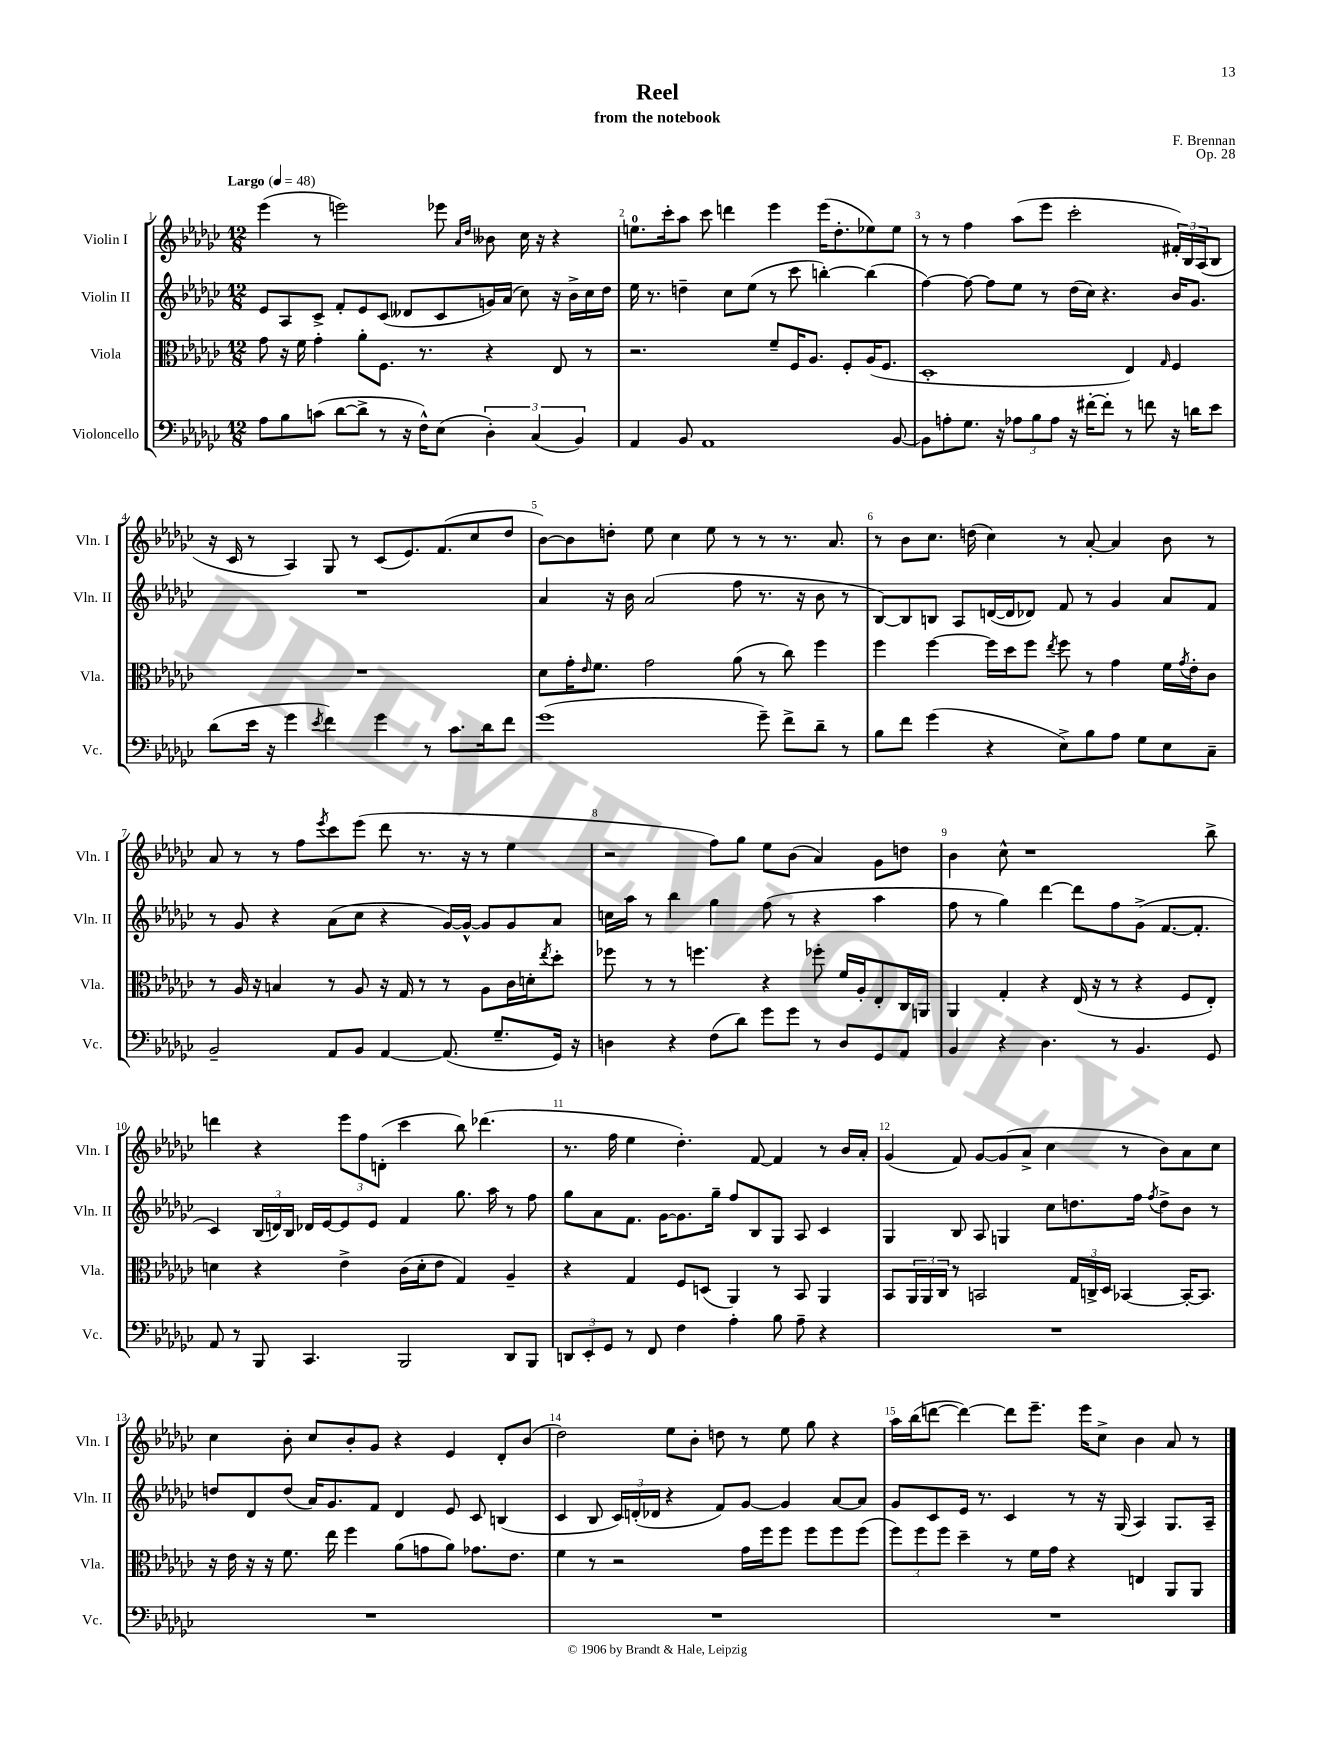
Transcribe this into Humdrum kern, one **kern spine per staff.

**kern	**kern	**kern	**kern
*part4	*part3	*part2	*part1
*staff4	*staff3	*staff2	*staff1
*I"Violoncello	*I"Viola	*I"Violin II	*I"Violin I
*I'Vc.	*I'Vla.	*I'Vln. II	*I'Vln. I
*clefF4	*clefC3	*clefG2	*clefG2
*k[b-e-a-d-g-c-]	*k[b-e-a-d-g-c-]	*k[b-e-a-d-g-c-]	*k[b-e-a-d-g-c-]
*M12/8	*M12/8	*M12/8	*M12/8
*MM48	*MM48	*MM48	*MM48
=1	=1	=1	=1
!	!	!	!LO:TX:a:B:t=Largo
8A-\L	8g-\	8e-/L	(4eee-\
8B-\	16r	8A-/	.
.	16f\	.	.
(8cn\J	4g-'\	8c-^/J	8r
[8d-\L	.	8f'/L	2eeen\)
8d-^\J]	8a-'\L	8e-/	.
8r	8.F\J	(8c-/J	.
16r	.	8d--X/L	.
16F^^\KL)	8.r	.	.
(8E-\J	.	8c-/	8eee-X\
.	.	.	16qqa-/LL
.	.	.	16qqdd-/JJ
6D-'\)	4r	16gn/L)	8b--X\
.	.	(16a-/JJ	.
.	.	8cc-\)	16cc-\
(6C-/	.	.	.
.	.	.	16r
.	8E-/	16r	4r
.	.	16b-^\LL	.
6BB-/)	.	.	.
.	8r	16cc-\	.
.	.	16dd-\JJ	.
=2	=2	=2	=2
4AA-/	2.r	16ee-\	8.een\L
.	.	8.r	.
.	.	.	16ccc-'\k
8BB-/	.	4ddn~\	8aa-\J
1AA-	.	.	8ccc-\
.	.	8cc-\L	4dddn\
.	.	(8ee-\J	.
.	8f~/L	8r	4eee-\
.	16F/K	8ccc-\	.
.	8.A-/J	.	.
.	.	[4bbn'\)	(16eee-\KL
.	.	.	8.dd-'\
.	8F'/L	.	.
.	(16A-/K	(4bb\]	8ee-X\)
.	8.F/J	.	.
[8BB-/	.	.	8ee-\J
=3	=3	=3	=3
8BB-\L]	1D-'	[4ff\)	8r
8An'\	.	.	8r
8.G-\J	.	8ff\_	4ff\
.	.	8ff\L]	.
16r	.	.	.
12A-X\L	.	8ee-\J	(8aa-\L
12B-\	.	.	.
.	.	8r	8eee-\J
12A-\J	.	.	.
16r	.	(16dd-\LL	2ccc-'\
[16f#X'\KL	.	16cc-\JJ)	.
8f#'\J]	.	4.r	.
8r	4E-/)	.	.
8fn\	.	.	.
.	16qqG-/	.	.
16r	4F/	16b-/KL	24f#X'/LL)
.	.	.	24B-/
16dn\KL	.	8.g-/J	.
.	.	.	(24A-/J
8e-\J	.	.	8B-/J
!!LO:LB:g=z
=4	=4	=4	=4
(8d-\L	1.r	1.r	16r
.	.	.	16c-/
16e-\Jk	.	.	8r
16r	.	.	.
4g-\	.	.	4A-/)
8qe-/	.	.	.
4f\)	.	.	8G-/
.	.	.	8r
4g-\	.	.	(8c-/L
.	.	.	8.e-/)
8r	.	.	.
.	.	.	(8.f/
8.c-\L	.	.	.
.	.	.	8cc-/
16d-\k	.	.	.
8f\J	.	.	8dd-/J
=5	=5	=5	=5
(1g-	8d-\L	4a-/	[8b-\L)
.	16g-'\K	.	8b-\]
.	16qqe-/	.	.
.	8.f\J	.	.
.	.	16r	8ddn'\J
.	.	16b-\	.
.	2g-\	(2a-/	8ee-\
.	.	.	4cc-\
.	.	.	8ee-\
.	(8a-\	8ff\	8r
8g-~\)	8r	8.r	8r
8f^\L	8cc-\)	.	8.r
.	.	16r	.
8d-~\J	4ff\	8b-\	.
.	.	.	8.a-/
8r	.	8r	.
=6	=6	=6	=6
8B-\L	4ff\	[8B-/L)	8r
8f\J	.	8B-/]	8b-\L
(4g-\	[4ff\	8Bn/J	8.cc-\J
.	.	8A-/L	.
.	.	.	(16ddn\
4r	16ff\LL]	([16dn/L	4cc-\)
.	16dd-\J	16d/J]	.
.	8ff\J	8d-X/J)	.
.	8qee-/	.	.
8E-^\L)	8ff\	8f/	8r
8B-\	8r	8r	[8a-'/
8A-\J	4g-\	4g-/	4a-/]
8G-\L	.	.	.
8E-\	16f\LL	8a-/L	8b-\
.	8qg-/	.	.
.	16e-'\J	.	.
8C-~\J	8c-\J	8f/J	8r
!!LO:LB:g=z
=7	=7	=7	=7
2BB-~/	8r	8r	8a-/
.	16A-/	8g-/	8r
.	16r	.	.
.	4Bn/	4r	8r
.	.	.	8ff\L
.	.	.	8qeee-/
8AA-/L	8r	(8a-\L	8ccc-\
8BB-/J	8A-/	8cc-\J	(8eee-\J
[4AA-/	16r	4r	8ddd-\
.	16G-/	.	.
.	8r	.	8.r
(8.AA-/]	8r	[16g-/LL)	.
.	.	16g-^^/JJ_	16r
.	8A-\L	8g-/L]	8r
8.G-~/L	.	.	.
.	16c-\L	8g-/	4ee-\
.	16dn'\J	.	.
.	8qee-/	.	.
16GG-/Jk)	8dd-'\J	8a-/J	.
16r	.	.	.
=8	=8	=8	=8
4Dn\	8ff-X\	16ccn\LL	2r
.	.	16aa-\JJ	.
.	8r	8r	.
4r	8r	4bb-\	.
.	4.ffn\	.	.
(8F\L	.	4gg-\	8ff\L)
8d-\J)	.	.	8gg-\J
8g-\L	4r	(8ff\	8ee-\L
8g-\J	.	8r	(8b-\J
8r	8ff-X'\	4r	4a-/)
8D/L	16f/LL	.	.
.	16A-'/J	.	.
8GG-/	8E-'/	4aa-\	8g-\L
8AA-/J	16C-/L	.	8ddn\J
.	16AAn/JJ	.	.
=9	=9	=9	=9
4BB-/	4AA-/	8ff\	4b-\
.	.	8r	.
4r	4G-'/	4gg-\)	8cc-^^\
.	.	.	1r
4.D-\	4r	[4ddd-\	.
.	(16E-/	8ddd-\L]	.
.	16r	.	.
8r	8r	8ff\	.
4.BB-/	4r	(8g-^\J	.
.	.	[8.f/L	.
.	8F/L	.	.
.	.	8.f'/J]	.
8GG-/	8E-'/J)	.	8bb-^\
!!LO:LB:g=z
=10	=10	=10	=10
8AA-/	4dn\	4c-/)	4dddn\
8r	.	.	.
8BBB-/	4r	(24B-/LL	4r
.	.	24dn/)	.
.	.	24B-/JJ	.
4.CC-/	.	16d-X/LL	.
.	.	[16e-/J	.
.	4e-^\	8e-/]	12eee-\L
.	.	.	12ff\
.	.	8e-/J	.
.	.	.	(12dn'\J
2BBB-/	(16c-\LL	4f/	4ccc-\
.	16d'\J	.	.
.	8e-\J	.	.
.	4G-/)	8.gg-\	8bb-\)
.	.	.	(4.ddd-X\
.	.	16aa-\	.
8DD-/L	4A-~/	8r	.
8BBB-/J	.	8ff\	.
=11	=11	=11	=11
12DDn/L	4r	8gg-\L	8.r
12EE-'/	.	.	.
.	.	8a-\	.
12GG-/J	.	.	.
.	.	.	16ff\
8r	4G-/	8.f\J	4ee-\
8FF/	.	.	.
.	.	[16g-\KL	.
4F\	8F/L	8.g-\]	4.dd-'\)
.	(8Dn/J	.	.
.	.	16gg-~\Jk	.
4A-'\	4AA-/)	8ff/L	.
.	.	8B-/	[8f/
8B-\	8r	8G-/J	4f/]
8A-~\	8BB-/	8A-/	.
4r	4AA-/	4c-/	8r
.	.	.	16b-/LL
.	.	.	16a-'/JJ
=12	=12	=12	=12
1.r	8BB-/L	4G-/	(4g-/
.	24AA-/L	.	.
.	24AA-/	.	.
.	24C-/JJ	.	.
.	8r	8B-/	8f/)
.	2BBn/	8A-/	[8g-/L
.	.	4Gn/	(8g-/]
.	.	.	8a-^/J
.	.	8cc-\L	4cc-\
.	24G-/LL	8.ddn\	.
.	24Cn^/	.	.
.	24D-/JJ	.	.
.	[4BB-X/	.	8r
.	.	16ff\Jk	.
.	.	8qff/	.
.	.	8dd^\L	8b-\L)
.	16BB-'/KL_	8b-\J	8a-\
.	8.BB-/J]	.	.
.	.	8r	8cc-\J
!!LO:LB:g=z
=13	=13	=13	=13
1.r	16r	8ddn/L	4cc-\
.	16e-\	.	.
.	16r	8d-/	.
.	16r	.	.
.	8.f\	(8dd/J	8b-'\
.	.	16a-/KL)	8cc-/L
.	16ee-\	8.g-/	.
.	4ff\	.	8b-'/
.	.	8f/J	8g-/J
.	(8a-\L	4d-/	4r
.	8gn\	.	.
.	8a-\J)	8e-/	4e-/
.	8.g-X\L	8c-/	.
.	.	(4Bn/	8d-'/L
.	8.e-\J	.	.
.	.	.	(8b-/J
=14	=14	=14	=14
1.r	4f\	4c-/	2dd-\)
.	8r	8B-/	.
.	2r	24c-/LL)	.
.	.	(24dn'/	.
.	.	24d-X/JJ	.
.	.	4r	8ee-\L
.	.	.	8b-'\J
.	.	8f/L)	8ddn\
.	16g-\LL	[8g-/J	8r
.	16ff\J	.	.
.	8ff\J	4g-/]	8ee-\
.	8ff\L	.	8gg-\
.	8ff\	[8a-/L	4r
.	(8ff\J	8a-/J]	.
=15	=15	=15	=15
1.r	12ff\L)	8g-/L	16aa-\LL
.	.	.	(16bb-\J
.	12ff\	.	.
.	.	8c-/	[8dddn\J
.	12ff\J	.	.
.	4dd-~\	16e-/Jk	4ddd\_)
.	.	8.r	.
.	8r	4c-/	8ddd\L]
.	16f\LL	.	8.eee-~\J
.	16g-\JJ	.	.
.	4r	8r	.
.	.	.	16eee-\KL
.	.	16r	8cc-^\J
.	.	(16G-/	.
.	4En/	4A-/)	4b-\
.	8AA-/L	8.G-/L	8a-/
.	8AA-/J	.	8r
.	.	16A-~/Jk	.
==	==	==	==
*-	*-	*-	*-
